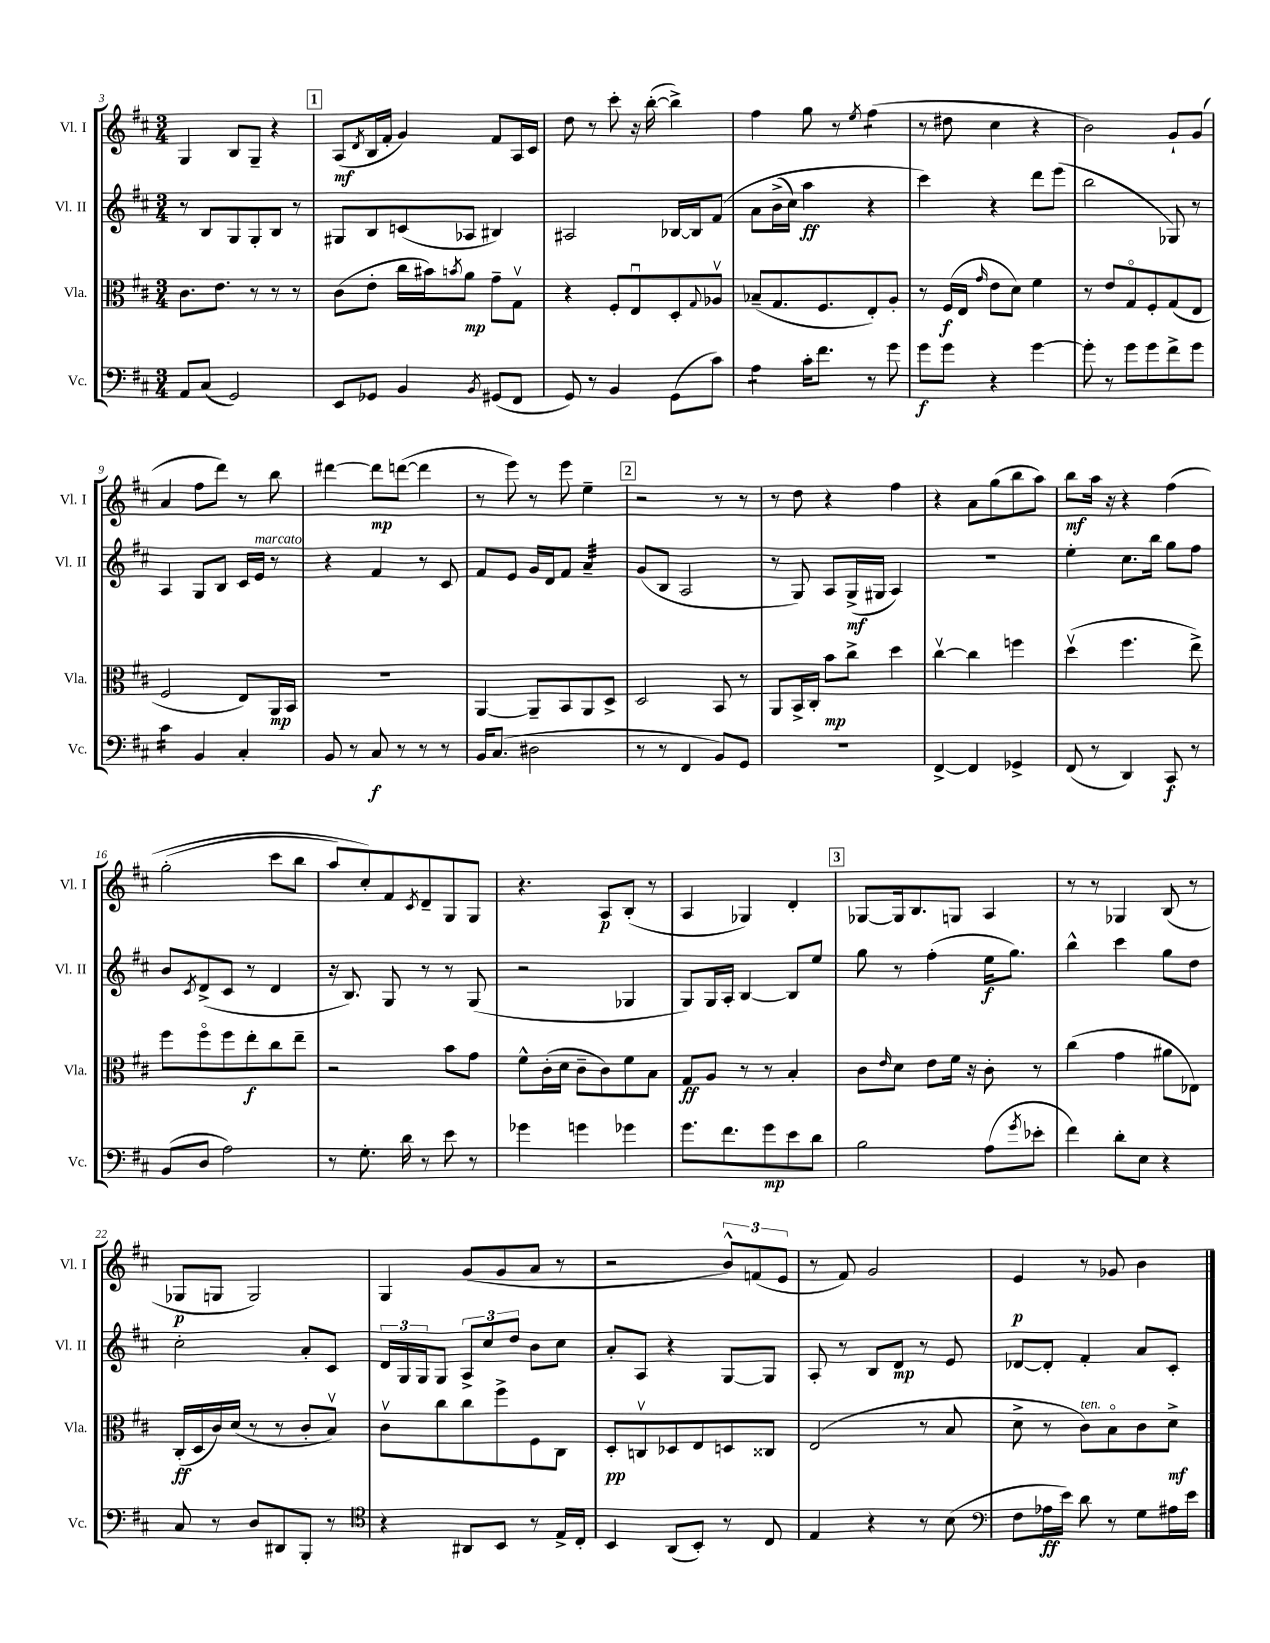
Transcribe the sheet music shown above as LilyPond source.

<<
\new StaffGroup <<
\new Staff = "s0" \with { instrumentName = "Vl. I" shortInstrumentName = "Vl. I" } {
    \clef treble \key d \major \numericTimeSignature \time 3/4
    g4 b8 g8-- r4 |
    \mark \markup { \box "1" } a8\mf( \acciaccatura { d'8 } b16 fis'16-. g'4) fis'8 a16 cis'16 |
    d''8 r8 cis'''8-. r16 b''16~-.( b''4->) |
    fis''4 g''8 r8 \acciaccatura { e''8 } fis''4:8( |
    r8 dis''8 cis''4 r4 |
    b'2) g'8-! g'8( |
    a'4 fis''8 d'''8) r8 b''8 |
    dis'''4~ dis'''8\mp d'''8~( d'''4 |
    r8 e'''8) r8 e'''8 e''4-- |
    \mark \markup { \box "2" } r2 r8 r8 |
    r8 d''8 r4 fis''4 |
    r4 a'8 g''8( b''8 a''8) |
    b''8\mf a''16 r16 r4 fis''4\( |
    g''2-.( cis'''8 b''8 |
    a''8) cis''8-.\) fis'8 \acciaccatura { cis'8 } d'8-- g8 g8 |
    r4. a8\p b8-.( r8 |
    a4 ges4) d'4-. |
    \mark \markup { \box "3" } ges8~ ges16 b8. g8 a4 |
    r8 r8 ges4 b8( r8 |
    ges8\p g8 g2) |
    g4 g'8( g'8 a'8 r8 |
    r2 \tuplet 3/2 { b'8-^) f'8( e'8 } |
    r8 fis'8) g'2 |
    e'4\p r8 ges'8 b'4 \bar "|." |
}
\new Staff = "s1" \with { instrumentName = "Vl. II" shortInstrumentName = "Vl. II" } {
    \clef treble \key d \major \numericTimeSignature \time 3/4
    r8 b8 g8 g8-. b8 r8 |
    \mark \markup { \box "1" } gis8 b8 c'8( aes8 bis4) |
    ais2 bes16~ bes16 fis'8\( |
    a'8 b'16->( cis''16) a''4\ff r4 |
    cis'''4\) r4 d'''8 e'''8( |
    b''2 ges8) r8 |
    a4 g8 b8 cis'16 e'16^\markup { \italic "marcato" } r8 |
    r4 fis'4 r8 cis'8 |
    fis'8 e'8 g'16 d'16 fis'8 a'4:32-- |
    \mark \markup { \box "2" } g'8( b8 a2 |
    r8 g8) a8 g16->\mf( gis16 a4) |
    R2. |
    e''4-. cis''8. b''16 g''8 fis''8 |
    b'8 \acciaccatura { cis'8 } d'8->( cis'8 r8 d'4 |
    r16 b8.) g8 r8 r8 g8( |
    r2 ges4 |
    g8) g16 a16-. b4~ b8 e''8 |
    \mark \markup { \box "3" } g''8 r8 fis''4-.( e''16\f g''8.) |
    b''4-^ cis'''4 g''8 d''8 |
    cis''2-. a'8-. cis'8 |
    \tuplet 3/2 { d'16 g16 g16 } g8 \tuplet 3/2 { a8-> cis''8 d''8 } b'8 cis''8 |
    a'8-. a8 r4 g8~ g8 |
    a8-. r8 b8 d'8\mp r8 e'8 |
    des'8~ des'8-. fis'4-. a'8 cis'8-. \bar "|." |
}
\new Staff = "s2" \with { instrumentName = "Vla." shortInstrumentName = "Vla." } {
    \clef alto \key d \major \numericTimeSignature \time 3/4
    cis'8. e'8. r8 r8 r8 |
    \mark \markup { \box "1" } cis'8( e'8-. cis''16 bis'16) \acciaccatura { b'8 } a'8\mp g'8-- g8\upbow |
    r4 fis8-. e8\downbow d8-. \appoggiatura { g8 } aes8\upbow |
    bes8--( g8. fis8. e8-.) a8-. |
    r8 fis16\f( e16 \grace { g'16 } e'8 d'8) fis'4 |
    r8 e'8 g8\flageolet fis8-. g8( e8 |
    fis2 e8) a,16\mp b,16 |
    R2. |
    a,4~ a,8-- b,8 a,8 d8-> |
    \mark \markup { \box "2" } d2 b,8 r8 |
    a,8 b,16-> cis16-. b'8\mp cis''8-> d''4 |
    cis''4~\upbow cis''4 f''4 |
    d''4\upbow( fis''4. e''8->) |
    fis''8 fis''8\flageolet fis''8 e''8-.\f cis''8 e''8-- |
    r2 b'8 g'8 |
    fis'8-^ cis'16-.( d'16 cis'8-- cis'8) fis'8 b8 |
    g8\ff a8 r8 r8 b4-. |
    \mark \markup { \box "3" } cis'8 \grace { e'16 } d'8 e'8 fis'16 r16 cis'8-. r8 |
    cis''4( g'4 ais'8 ees8) |
    cis16-.\ff( d16 cis'16) d'16( r8 r8 cis'8-. b8\upbow) |
    cis'8\upbow cis''8 cis''8 fis''8-> fis8 cis8 |
    d8-.\pp c8\upbow des8 e8 d8 cisis8 |
    e2( r8 b8 |
    d'8-> r8 cis'8^\markup { \italic "ten." }) b8\flageolet cis'8 d'8->\mf \bar "|." |
}
\new Staff = "s3" \with { instrumentName = "Vc." shortInstrumentName = "Vc." } {
    \clef bass \key d \major \numericTimeSignature \time 3/4
    a,8 cis8( g,2) |
    \mark \markup { \box "1" } e,8 ges,8 b,4 \acciaccatura { b,8 } gis,8( fis,8 |
    g,8) r8 b,4 g,8( cis'8) |
    a4:8 cis'16-. fis'8. r8 g'8 |
    g'8\f g'8 r4 g'4~ |
    g'8-. r8 g'8 g'8 fis'8-> g'8 |
    cis'4:16 b,4 cis4-. |
    b,8 r8 cis8\f r8 r8 r8 |
    b,16 cis8.( dis2 |
    \mark \markup { \box "2" } r8 r8 fis,4 b,8) g,8 |
    R2. |
    fis,4~-> fis,4 ges,4-> |
    fis,8( r8 d,4) cis,8\f r8 |
    b,8( d8 a2) |
    r8 g8.-. d'16 r8 e'8 r8 |
    ges'4 g'4 ges'4 |
    g'8. fis'8. g'8\mp e'8 d'8 |
    \mark \markup { \box "3" } b2 a8( \acciaccatura { g'8 } ees'8-. |
    fis'4) d'8-. e8 r4 |
    cis8 r8 d8 dis,8 b,,8-. r8 |
    \clef tenor r4 ais,8 b,8 r8 e16-> cis16-. |
    b,4 a,8( b,8-.) r8 cis8 |
    e4 r4 r8 b8( |
    \clef bass fis8 aes16\ff e'16) d'8 r8 g8 ais16 e'16 \bar "|." |
}
>>
>>
\layout { \context { \Score currentBarNumber = #3 } }
